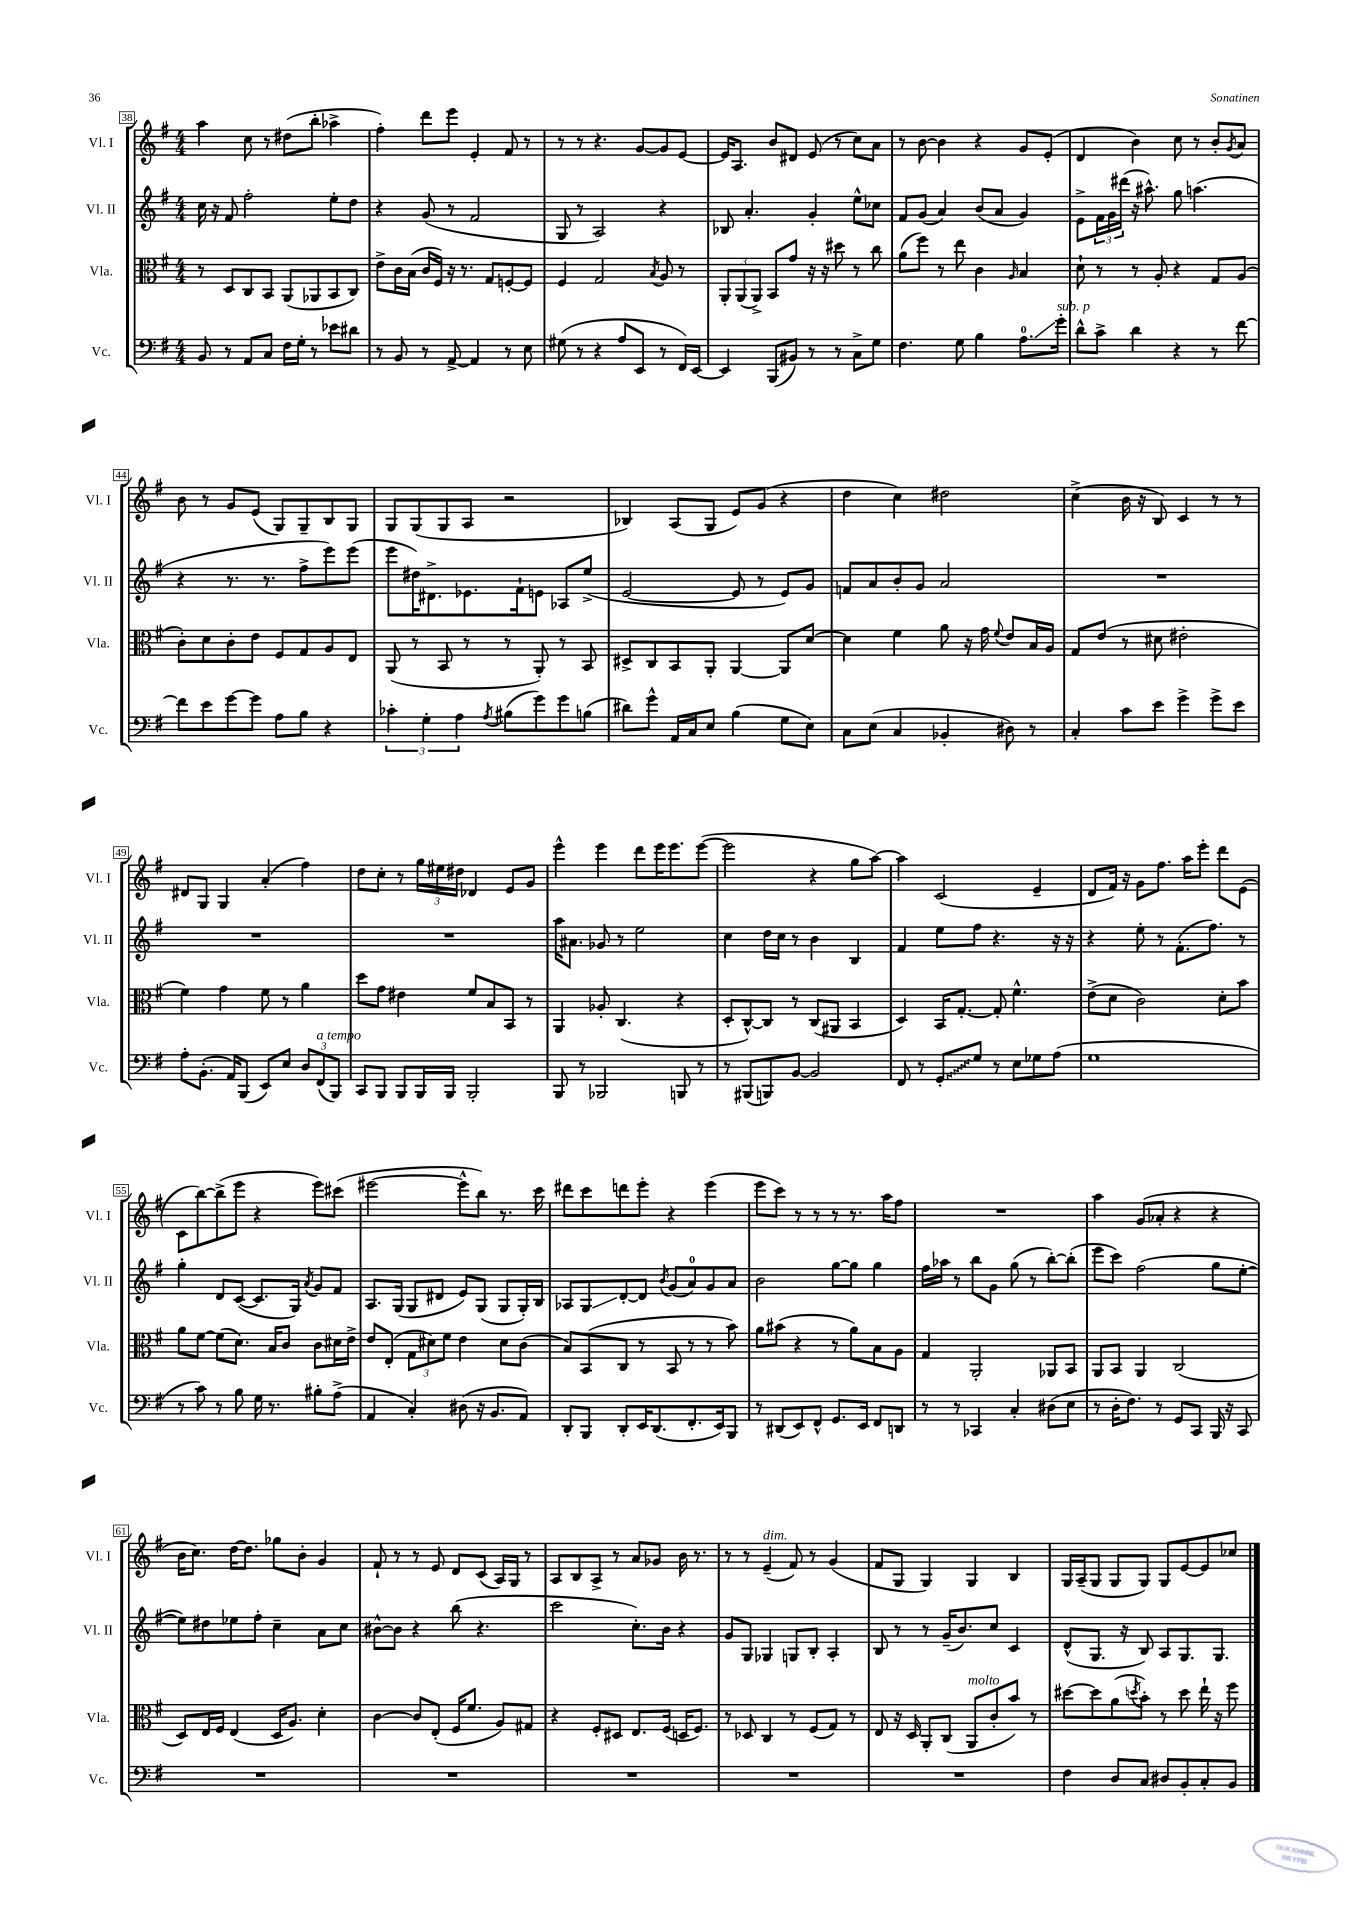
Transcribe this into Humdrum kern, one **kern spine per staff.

**kern	**kern	**kern	**kern
*staff4	*staff3	*staff2	*staff1
*clefF4	*clefC3	*clefG2	*clefG2
*k[f#]	*k[f#]	*k[f#]	*k[f#]
*M4/4	*M4/4	*M4/4	*M4/4
8BB	8r	16cc	4aa
.	.	16r	.
8r	8D	8f#	.
8AA	8C	2ff#'	8cc
8C	8BB	.	8r
16F#	(8AA	.	(8dd#
16G'	.	.	.
8r	8AA-	.	8bb'
8e-	8BB	8ee'	4aa-^
8d#	8C)	8dd	.
=	=	=	=
8r	8e^	4r	4ff#')
8BB	16c	.	.
.	(16B	.	.
8r	16c	(8g	8ddd
.	16F#)	.	.
[8AA^	16r	8r	8eee
.	8.r	.	.
4AA]	.	2f#	4e'
.	8G	.	.
8r	[8F'	.	8f#
8E	8F]	.	8r
=	=	=	=
(8G#	4F#	8G	8r
8r	.	8r	8r
4r	2G	2A)	4.r
8A	.	.	.
8EE	.	.	[8g
.	8qB	.	.
8r	8A	4r	8g]
16FF#)	8r	.	[8e
[16EE	.	.	.
=	=	=	=
4EE]	12AA'	8B-	16e]
.	.	.	8.A
.	(12AA	.	.
.	.	4.a'	.
.	12AA^)	.	.
(8BBB	8BB	.	8b
8BB#)	8g	.	8d#
8r	16r	4g'	(8e
.	16r	.	.
8r	8dd#	.	8r
8C^	8r	8ee^^	8cc)
8G	8cc	8cc-	8a
=	=	=	=
4.F#	(8a	8f#	8r
.	8ff#)	(8g	[8b
.	8r	4a)	4b]
8G	8ee	.	.
4B	4c	(8b	4r
.	.	8a	.
.	16qqA	.	.
8.A	4B	4g)	8g
.	.	.	(8e'
16g'	.	.	.
=	=	=	=
8d^^	8d`	8e^	4d
8c^	8r	24f#	.
.	.	24g	.
.	.	(24ddd#	.
4d	8r	16r	4b)
.	.	8.aa#^^)	.
.	8A'	.	.
4r	4r	8gg	8cc
.	.	(4.aa	8r
8r	8G	.	8b'
.	.	.	8qg
[8f#	(8A	.	8a
=	=	=	=
8f#]	8c')	4r	8b
8e	8d	.	8r
[8g	8c'	8.r	8g
8g]	8e	.	(8e
.	.	8.r	.
8A	8F#	.	8G)
8B	8G	8ff#^	8G~
4r	8A	8eee)	8B
.	8E	(8eee	8G
=	=	=	=
6c-'	(8AA	8eee	8G
.	8r	16dd#)	(8G
6G'	.	.	.
.	.	8.d#^	.
.	8BB	.	8G
6A	.	.	.
.	8r	8.e-	8A
8qA	.	.	.
(8B#	8r	.	2r
.	.	16f#`	.
8g)	8AA')	8e	.
8g	8r	8A-	.
(8B	8BB	(8ee^	.
=	=	=	=
8d#)	8D#^	[2e	4B-)
8g^^	8C	.	.
16AA	8BB	.	(8A
16C	.	.	.
8E	8AA'	.	8G
(4B	[4AA	8e]	8e)
.	.	8r	(8g
8G	8AA]	8e)	4r
8E)	[8d	8g	.
=	=	=	=
8C	4d]	8f	4dd
(8E	.	8a	.
4C	4f#	8b'	4cc)
.	.	8g	.
4BB-'	8a	2a	2dd#
.	16r	.	.
.	16g	.	.
.	8qqf#	.	.
8D#)	8e	.	.
8r	16B	.	.
.	16A	.	.
=	=	=	=
4C'	8G	1r	(4cc^
.	(8e	.	.
8c	8r	.	16b
.	.	.	16r
8e	8d#	.	8B)
4g^	2e#'	.	4c
8g^	.	.	8r
8e	.	.	8r
=	=	=	=
8A'	4f#)	1r	8d#
(8.BB'	.	.	8G
.	4g	.	4G
16AA)	.	.	.
(8BBB	.	.	.
8EE)	8f#	.	(4a'
8E	8r	.	.
12D	4a	.	4ff#)
(12FF#	.	.	.
12BBB)	.	.	.
=	=	=	=
8CC	8dd	1r	8dd
8BBB	8g	.	8cc'
8BBB	4e#	.	8r
16BBB	.	.	24gg
.	.	.	24ee#
16BBB	.	.	.
.	.	.	24dd#
2BBB'	8f#	.	4d-
.	8B	.	.
.	8BB	.	8e
.	8r	.	8g
=	=	=	=
8BBB	4AA	16aa	4eee^^
.	.	8.a#	.
8r	.	.	.
2BBB-	8A-'	8g-	4eee
.	(4.C	8r	.
.	.	2ee	8ddd
.	.	.	16eee
.	.	.	8.eee
8BBB	4r	.	.
8r	.	.	([8eee
=	=	=	=
8r	8D'	4cc	2eee]
(8BBB#	[8C^^)	.	.
8BBB)	8C]	16dd	.
.	.	16cc	.
[8BB	8r	8r	.
2BB]	(8C	4b	4r
.	8AA#	.	.
.	4BB	4B	8gg
.	.	.	[8aa)
=	=	=	=
8FF#	4D)	4f#	4aa]
8r	.	.	.
8GG'	16BB	8ee	(2c
.	[8.G'	.	.
8G	.	8ff#	.
8r	8G']	4.r	.
8E	4.f#^^	.	.
8G-	.	.	4e~
(8A	.	16r	.
.	.	16r	.
=	=	=	=
1G	(8e^	4r	8d
.	8d	.	16f#)
.	.	.	16r
.	2c)	8ee'	8g
.	.	8r	8.ff#
.	.	(8.f#'	.
.	.	.	16aa
.	.	.	8eee'
.	.	8.ff#)	.
.	8d'	.	8ddd
.	8b	8r	(8e
=	=	=	=
8r	8a	4gg'	8c
8c)	[8f#	.	[8bb)
8r	(8f#]	8d	(8bb^]
8B	8.d)	([8c	8eee
16G	.	8.c]	4r
8.r	16B	.	.
.	8c	.	.
.	.	16G)	.
.	.	8qa	.
8B#'	8c	8g	8eee)
(8A^	16d#	8f#	(8ccc#
.	16e^	.	.
=	=	=	=
4AA	8e	8.A	[2eee#
.	(8E'	.	.
.	.	(16G	.
4C')	12G	8G	.
.	12d#)	.	.
.	.	8d#	.
.	12f#	.	.
(8D#	4e	8e)	8eee#^^]
16r	.	(8G	8bb)
8.BB	.	.	.
.	8d#	8G	8.r
8AA)	(8c	16G')	.
.	.	16B	16ccc
=	=	=	=
8DD'	8B)	8A-	8ddd#
8BBB	(8BB	8G	8ccc
8DD'	8C	[8d'	8ddd
16EE	8r	8d]	8eee'
(8.DD	.	.	.
.	.	8qb	.
.	8BB	(8g	4r
8.FF#'	8r	8a)	.
.	8r	8g	(4eee
16EE)	.	.	.
8BBB	8b)	8a	.
=	=	=	=
8r	8a	2b	8eee
(8DD#	(8b#	.	8ccc)
8EE)	4r	.	8r
8FF#^^	.	.	8r
8.GG	8r	[8gg	8r
.	8a)	8gg]	8.r
16EE	.	.	.
8FF#	8B	4gg	.
.	.	.	16aa
8DD	8A	.	8ff#
=	=	=	=
8r	4G	16ff#	1r
.	.	16aa-	.
8r	.	8r	.
4CC-	2AA'	8bb	.
.	.	8g	.
4C'	.	(8gg	.
.	.	8r	.
(8D#	8AA-	[8bb')	.
8E	8BB	(8bb']	.
=	=	=	=
8r	8AA	8eee	4aa
16D'	8BB	8ccc)	.
8.F#)	.	.	.
.	4AA	(2ff#	(8g
8r	.	.	8a-'
8GG	(2C	.	4r
8CC	.	.	.
16BBB	.	8gg	4r
16r	.	.	.
8CC	.	[8ee'	.
=	=	=	=
1r	8D)	8ee])	16b
.	.	.	8.cc)
.	16E	8dd#	.
.	16F#	.	.
.	(4E	8ee-	[16dd
.	.	.	8.dd]
.	.	8ff#'	.
.	16D	4cc~	8gg-
.	8.A)	.	.
.	.	.	8b'
.	4d'	8a	4g
.	.	8cc	.
=	=	=	=
1r	[4c	[8b#^^	8f#`
.	.	8b#]	8r
.	8c]	4r	8r
.	(8E'	.	8e
.	16F#	(8bb	8d
.	8.f#	.	.
.	.	4.r	(8c
.	8A)	.	16A)
.	.	.	16G
.	8G#	.	8r
=	=	=	=
1r	4r	2ccc	8A
.	.	.	8B
.	8F#'	.	8A^
.	8D#	.	8r
.	8.E	8.cc')	8a
.	.	.	8g-
.	(16F#	16b	.
.	16D	4r	16b
.	8.F#)	.	8.r
=	=	=	=
1r	8r	8g	8r
.	8D-	8G	8r
.	4C	4G-	(4e~
.	8r	8G	8f#)
.	(8F#	8B'	8r
.	8G)	4A'	(4g
.	8r	.	.
=	=	=	=
1r	8E	8B	8f#
.	16r	8r	8G
.	16D	.	.
.	8AA'	8r	4G)
.	(8C	(16g~	.
.	.	8.b)	.
.	8AA	.	4G
.	8c'	8cc	.
.	8b)	4c	4B
.	8r	.	.
=	=	=	=
4F#	[8dd#	(8d^^	16G
.	.	.	(16A~
.	8dd#]	8.G	8G
8D	(8a	.	8G
.	.	16r	.
.	8qdd	.	.
8C	8b')	8B)	8G)
8D#	8r	8A	8G
8BB'	8dd	8.G	[8e
8C'	16ee`	.	8e]
.	16r	8.G	.
8BB	8ff#	.	8cc-
==	==	==	==
*-	*-	*-	*-
